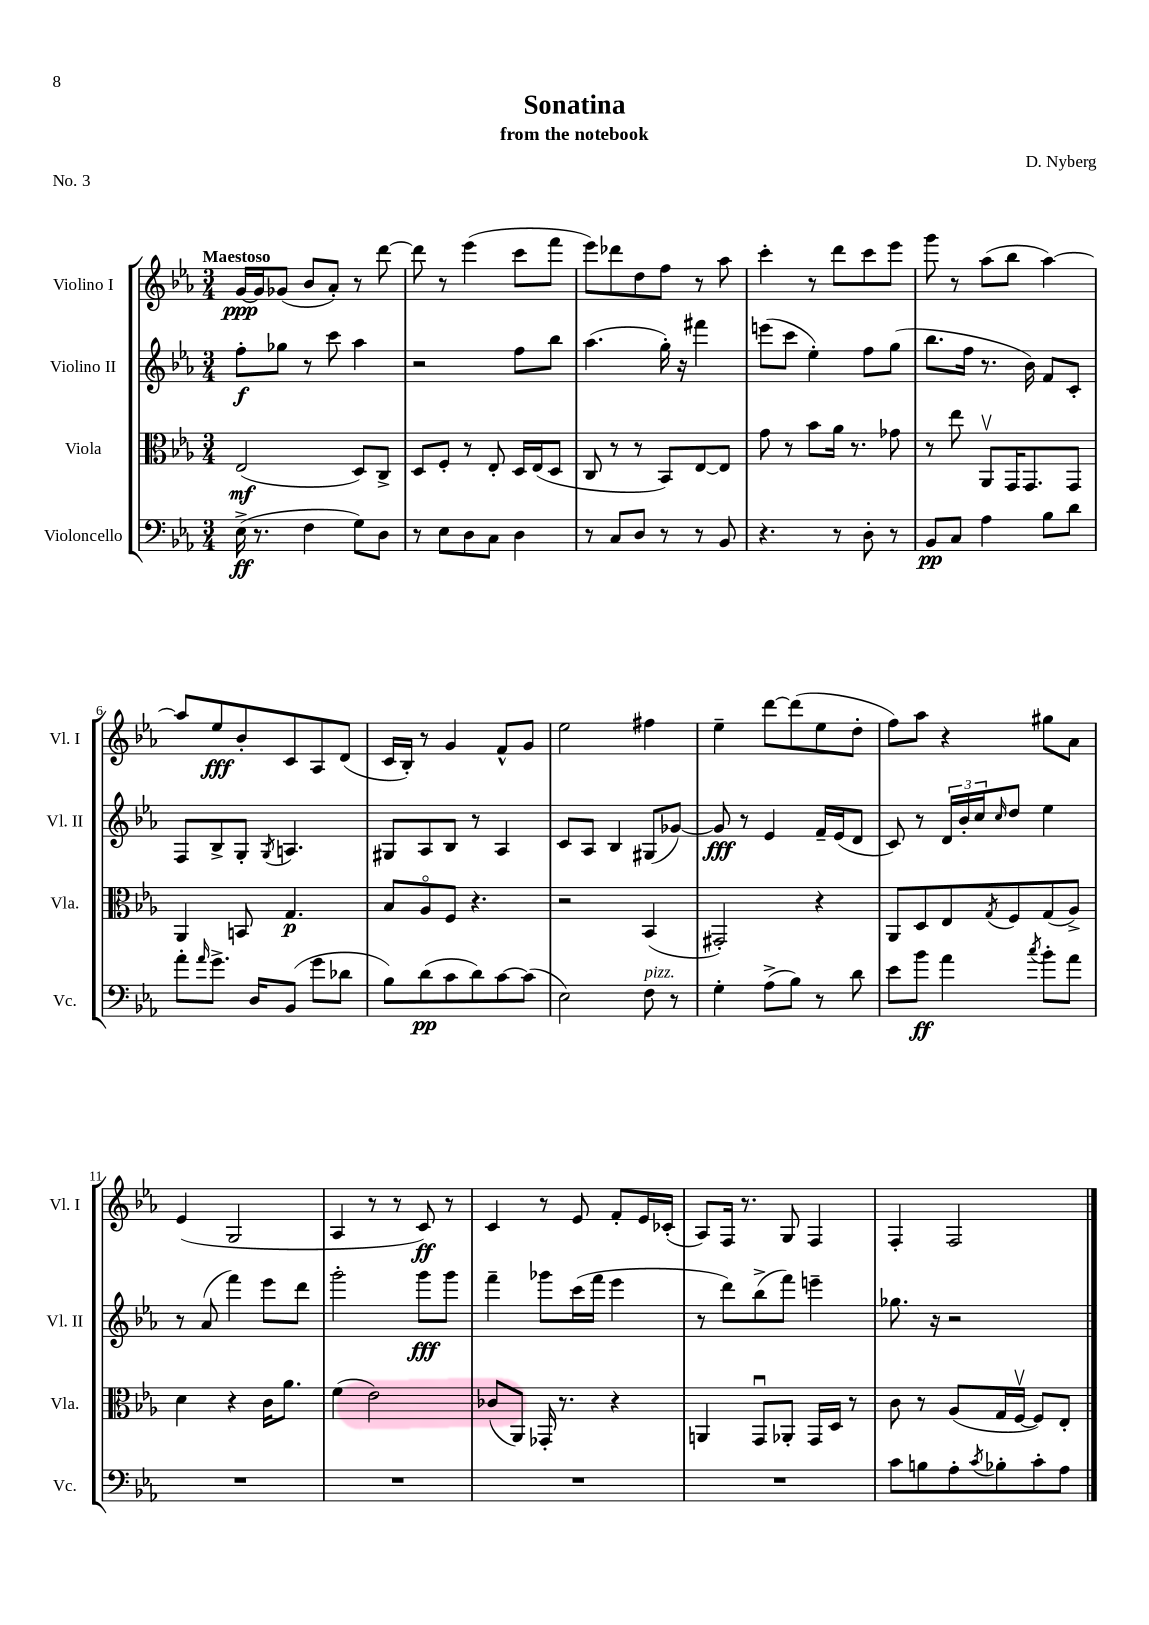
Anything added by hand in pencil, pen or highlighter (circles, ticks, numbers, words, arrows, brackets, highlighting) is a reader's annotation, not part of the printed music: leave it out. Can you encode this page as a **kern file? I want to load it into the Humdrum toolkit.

**kern	**kern	**kern	**kern
*staff4	*staff3	*staff2	*staff1
*clefF4	*clefC3	*clefG2	*clefG2
*k[b-e-a-]	*k[b-e-a-]	*k[b-e-a-]	*k[b-e-a-]
*M3/4	*M3/4	*M3/4	*M3/4
(16E-^	(2E-	8ff'	[16g
8.r	.	.	16g]
.	.	8gg-	(8g-
4F	.	8r	8b-
.	.	8ccc	8a-')
8G)	8D)	4aa-	8r
8D	8C^	.	[8ddd
=	=	=	=
8r	8D	2r	8ddd]
8E-	8F'	.	8r
8D	8r	.	(4eee-
8C	8E-'	.	.
4D	16D	8ff	8ccc
.	(16E-	.	.
.	8D	8bb-	8fff
=	=	=	=
8r	8C	(4.aa-	8eee-)
8C	8r	.	8ddd-
8D	8r	.	8dd
8r	8BB-)	16gg')	8ff
.	.	16r	.
8r	[8E-	4fff#	8r
8BB-	8E-]	.	8aa-
=	=	=	=
4.r	8g	(8eee	4ccc'
.	8r	8ccc	.
.	8b-	4ee-')	8r
8r	16a-	.	8ddd
.	8.r	.	.
8D'	.	8ff	8ccc
8r	8g-	(8gg	8eee-
=	=	=	=
8BB-	8r	8.bb-	8ggg
8C	8ee-	.	8r
.	.	16ff	.
4A-	8AA-v	8.r	(8aa-
.	16GG	.	8bb-
.	8.GG	16b-)	.
8B-	.	8f	[4aa-)
8d	8GG	8c'	.
=	=	=	=
8a-'	4AA-	8F	8aa-]
16qqa-	.	.	.
8.g^	.	8B-^	8ee-
.	8BB	8G'	8b-'
16D	.	.	.
.	.	8qG	.
(8BB-	4.G	4.A	8c
8g	.	.	8A-
8d-	.	.	(8d
=	=	=	=
8B-)	8B-	8G#	16c
.	.	.	16B-')
(8d	8A-o	8A-	8r
8c	8F	8B-	4g
8d)	4.r	8r	.
[8c	.	4A-	8f^^
(8c]	.	.	8g
=	=	=	=
2E-)	2r	8c	2ee-
.	.	8A-	.
.	.	4B-	.
8F	(4BB-	(8G#	4ff#
8r	.	[8g-)	.
=	=	=	=
4G'	2GG#')	8g-]	4ee-~
.	.	8r	.
(8A-^	.	4e-	[8ddd
8B-)	.	.	(8ddd]
8r	4r	16f~	8ee-
.	.	(16e-	.
8d	.	8d	8dd'
=	=	=	=
8e-	8AA-	8c)	8ff)
8b-	8D	8r	8aa-
4a-	8E-	24d	4r
.	.	24b-'	.
.	.	24cc	.
.	8qG	16qqcc	.
.	8F	8dd	.
8qcc	.	.	.
8b-'	(8G	4ee-	8gg#
8a-	8A-^)	.	8a-
=	=	=	=
2.r	4d	8r	(4e-
.	.	(8a-	.
.	4r	4fff)	2G
.	16c	8eee-	.
.	8.a-	.	.
.	.	8ddd	.
=	=	=	=
2.r	(4f	2ggg'	4A-
.	2e-)	.	8r
.	.	.	8r
.	.	8ggg	8c)
.	.	8ggg	8r
=	=	=	=
2.r	(8c-	4fff~	4c
.	8AA-)	.	.
.	16GG-'	8ggg-	8r
.	8.r	.	.
.	.	(16ccc	8e-
.	.	16fff	.
.	4r	4eee-	8f'
.	.	.	16e-
.	.	.	(16c-'
=	=	=	=
2.r	4AA	8r	8A-)
.	.	8ddd)	16F
.	.	.	8.r
.	8GGu	(8bb-^	.
.	8AA-'	8fff)	8G
.	16GG	4eee~	4F
.	16D	.	.
.	8r	.	.
=	=	=	=
8c	8c	8.gg-	4F'
8B	8r	.	.
.	.	16r	.
8A-'	(8A-	2r	2F
8qc	.	.	.
8B-'	16G	.	.
.	[16Fv	.	.
8c'	8F])	.	.
8A-	8E-'	.	.
==	==	==	==
*-	*-	*-	*-
